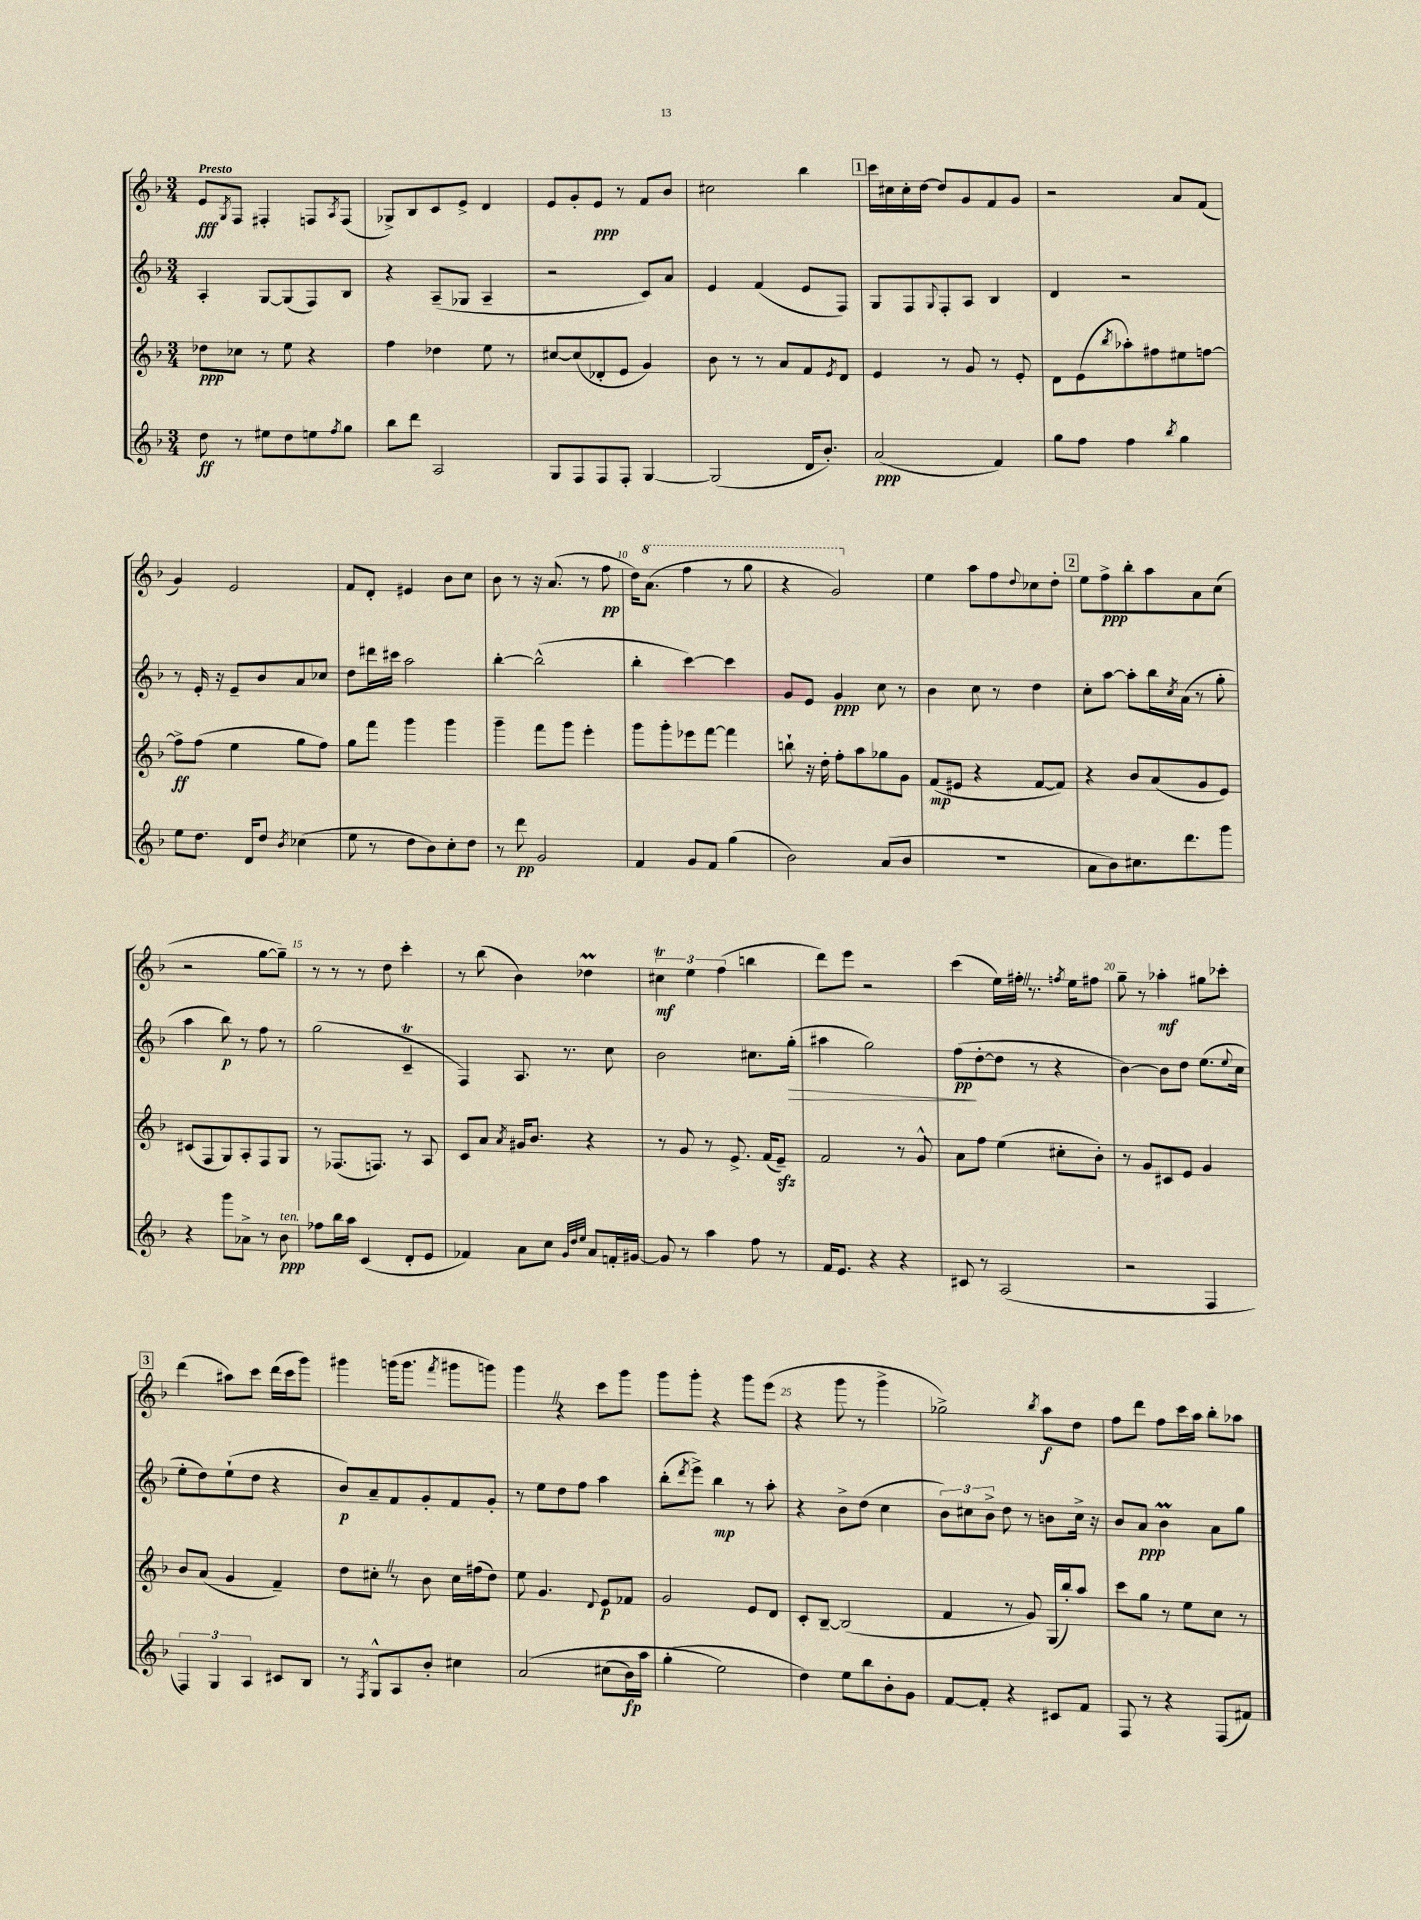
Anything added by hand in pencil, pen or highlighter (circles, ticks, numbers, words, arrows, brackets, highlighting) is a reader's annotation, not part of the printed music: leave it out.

**kern	**kern	**kern	**kern
*staff4	*staff3	*staff2	*staff1
*clefG2	*clefG2	*clefG2	*clefG2
*k[b-]	*k[b-]	*k[b-]	*k[b-]
*M3/4	*M3/4	*M3/4	*M3/4
8dd	8dd-	4A'	8e
.	.	.	8qG
8r	8cc-	.	8F
8ee#	8r	[8G	4F#'
8dd	8ee	(8G]	.
8ee	4r	8F)	8F
8qff	.	.	8qA
8gg	.	8B-	(8F
=	=	=	=
8bb-	4ff	4r	8G-^)
8ddd	.	.	8B-
2A	4dd-	(8A~	8c
.	.	8G-	8e^
.	8ee	4A~	4d
.	8r	.	.
=	=	=	=
8G	[8cc#	2r	8e
8F	(8cc#]	.	8g'
8F	8d-'	.	8e
8F'	8e	.	8r
[4G	4g)	8c)	8f
.	.	8a	8b-
=	=	=	=
(2G]	8b-	4e	2cc#
.	8r	.	.
.	8r	(4f	.
.	8a	.	.
16d	8f	8e	4bb-
8.b-')	.	.	.
.	8qe	.	.
.	8d	8F)	.
=	=	=	=
(2a	4e	8G	16ccc
.	.	.	16cc#
.	.	8F	16cc#'
.	.	.	[16dd
.	.	8qqG	.
.	8r	8F'	8dd]
.	8g	8A	8g
4f)	8r	4B-	8f
.	8e'	.	8g
=	=	=	=
8gg	8d	4d	2r
8ff	(8e	.	.
.	8qbb-	.	.
4ff	8aa-')	2r	.
.	8ff#	.	.
8qbb-	.	.	.
4gg	8ee#	.	8a
.	[8ff	.	(8f
=	=	=	=
8ee	8ff^]	8r	4g)
8.dd	(8ff	16e'	.
.	.	16r	.
.	4ee	8e~	2e
16d	.	.	.
8dd	.	8b-	.
8qb-	.	.	.
(4cc-	8gg	8a	.
.	8ff)	8cc-	.
=	=	=	=
8ee	8gg	8dd	8f
8r	8fff	16ddd#	8d'
.	.	16ccc#	.
8dd	4ggg	2aa	4e#
8b-)	.	.	.
8cc'	4ggg	.	8b-
8dd	.	.	8cc
=	=	=	=
8r	4ggg~	[4bb-'	8b-
8ddd	.	.	8r
2g	8fff	(2bb-^^]	16r
.	.	.	(8.a
.	8ggg	.	.
.	4eee'	.	8r
.	.	.	8ff
=	=	=	=
4f	8ggg	4bb-'	16dd)
.	.	.	(8.aa
.	8ggg'	.	.
8g	8eee-	[4ccc)	4fff
8f	[8fff	.	.
(4gg	4fff]	4ccc]	8r
.	.	.	8ggg
=	=	=	=
2b-)	8bb`	8g	4r
.	16r	8e	.
.	16dd'	.	.
.	8ff'	4g	2gg)
.	8aa	.	.
(8a	8gg-	8cc	.
8b-	8g	8r	.
=	=	=	=
2.r	(8f	4b-	4ee
.	8e#	.	.
.	4r	8cc	8aa
.	.	8r	8ff
.	.	.	8qqdd
.	[8f	4dd	8cc-
.	8f])	.	8dd'
=	=	=	=
8a	4r	8cc'	8ee
8b-)	.	[8aa	8ff^
8.cc#	8b-	8aa']	8bb-'
.	(8a	16bb-	8aa
.	.	8qcc	.
8.ddd	.	(16a	.
.	8g	8r	8a
8ggg	8e)	8gg'	(8cc
=	=	=	=
4r	(8c#	4aa	2r
.	8F	.	.
8ggg	8G)	8bb-)	.
8a-^	8A'	8r	.
8r	8F	8ff	[8gg
8b-	8G	8r	8gg~])
=	=	=	=
8ff-	8r	(2gg	8r
16bb-	(8.F-	.	8r
16aa	.	.	.
(4c	.	.	8r
.	8.F)	.	.
.	.	.	8dd
8d'	8r	4c~	4ccc'
8e	8A	.	.
=	=	=	=
4f-)	8c	4F)	8r
.	8a	.	(8bb-
.	8qa	.	.
8a	16g#	8.A	4b-)
.	8.b-	.	.
8cc	.	.	.
.	.	8.r	.
32qqg	.	.	.
32qqdd	.	.	.
32qqee	.	.	.
8a	4r	.	4dd-
16f'	.	8cc	.
[16g#	.	.	.
=	=	=	=
8g#]	8r	2b-	6cc#
8r	8g	.	.
.	.	.	6ee
4aa	8r	.	.
.	.	.	(6ff
.	8.e^	.	.
8ff	.	8.cc#	4bb
.	(16f	.	.
8r	8e~)	.	.
.	.	(16gg'	.
=	=	=	=
16f	2f	4aa#	8ddd)
8.e	.	.	.
.	.	.	8eee
4r	.	2gg)	2r
4r	8r	.	.
.	8g^^	.	.
=	=	=	=
8c#	8a	(8ff	(4ccc
8r	8ff	[8dd'	.
(2A	(4ee	8dd]	16ee)
.	.	.	16ff#'
.	.	8r	8.r
.	8cc#'	4r	.
.	.	.	8qff
.	.	.	16ee
.	8b-')	.	8ff#
=	=	=	=
2r	8r	[4b-)	8gg~
.	8g	.	8r
.	8c#	8b-]	4aa-'
.	8e	8dd	.
4F	4g	(8.ee	8gg#
.	.	.	8ccc-'
.	.	8qqee	.
.	.	16cc	.
=	=	=	=
6F)	8b-	8ee'	(4ddd
.	(8a	8dd)	.
6G	.	.	.
.	4g	(8ee`	8aa#)
6A	.	.	.
.	.	8dd	8ccc
8c#	4f~)	4r	(16ddd
.	.	.	16ccc
8B-	.	.	8ggg)
=	=	=	=
8r	8dd	8b-)	4ggg#
8qF	.	.	.
8G^^	8cc#'	8a~	.
8A	8r	8f	(16ggg
.	.	.	8.ggg
8b-'	8b-	8g'	.
.	.	.	8qfff
4cc#	16cc#	8f	8ggg#
.	(16ff#	.	.
.	8dd)	8g'	8ggg)
=	=	=	=
&(2a	8ee	8r	4ggg
.	4.g	8ee	.
.	.	8dd	4r
.	.	8ff	.
.	8qqd	.	.
(8cc#	8e	4aa	8ccc
16b-)	8f-	.	8ggg
16aa	.	.	.
=	=	=	=
(4gg'	2g	(8bb-'	8ggg
.	.	8qddd	.
.	.	8eee^)	8ggg'
2ee&)	.	4bb-	4r
.	8e	8r	8ggg
.	8d	8aa'	(8eee
=	=	=	=
4dd)	8c'	4r	4r
.	[8B-~	.	.
8ee	(2B-]	8b-^	8ggg
8bb-	.	(8dd	8r
8b-'	.	4cc	4ggg^
8g	.	.	.
=	=	=	=
[8f	4f	12b-)	2gg-^)
.	.	12cc#	.
8f']	.	.	.
.	.	12b-^	.
4r	8r	8dd	.
.	8g)	8r	.
.	.	.	8qbb-
8c#	(16G	8b	8aa
.	16bb-')	.	.
8f	8aa	16cc#^	8dd
.	.	16r	.
=	=	=	=
8F	8ccc	8b-	8ff
8r	8gg	8a	8ddd
4r	8r	4b-	8ff
.	8ee	.	16ccc
.	.	.	16aa
(8F	8cc	8a	8bb-'
8f#)	8r	8gg	8aa-
==	==	==	==
*-	*-	*-	*-
